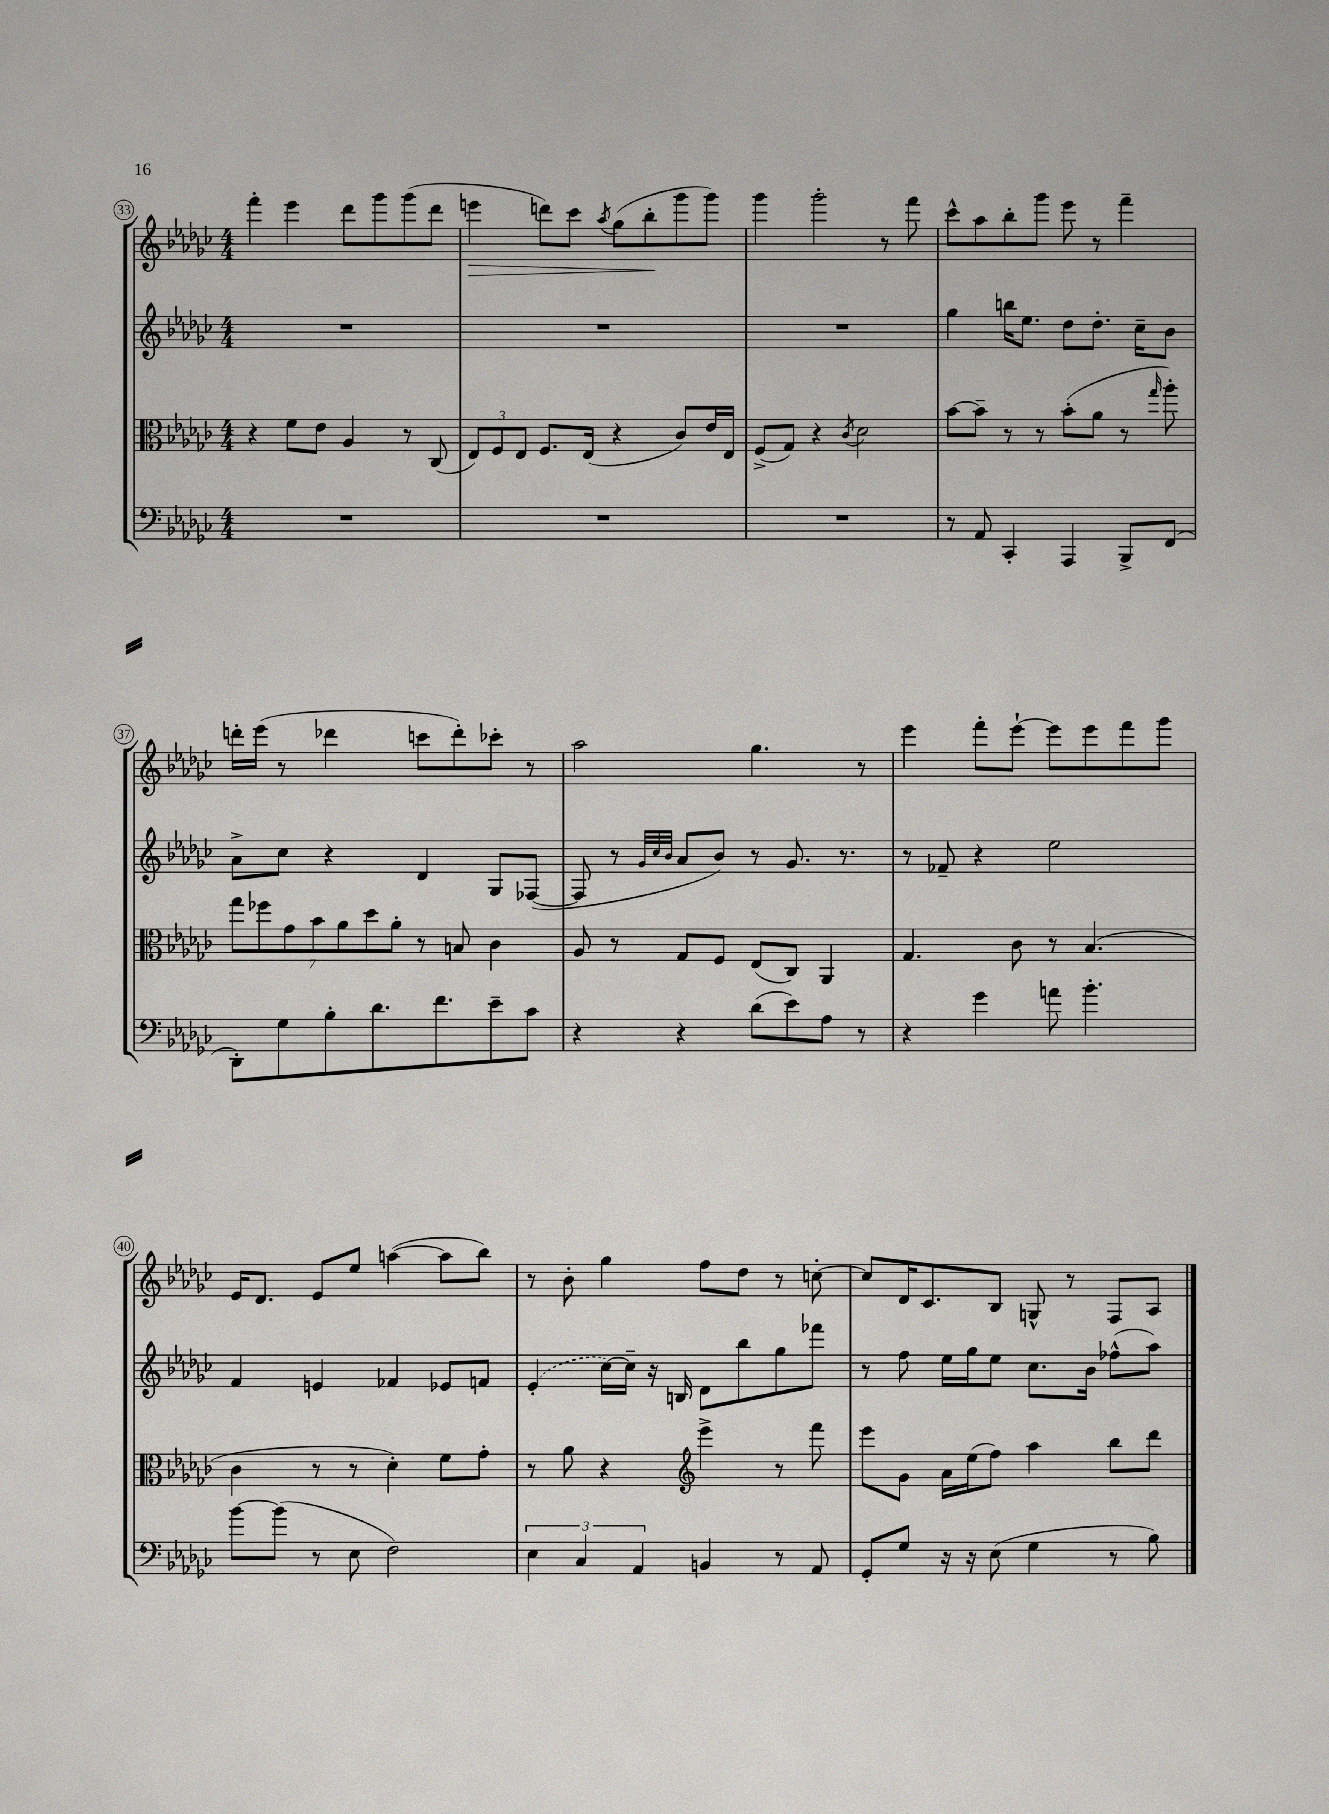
<<
\new StaffGroup <<
\new Staff = "s0" {
    \clef treble \key ges \major \numericTimeSignature \time 4/4
    f'''4-. ees'''4 des'''8 ges'''8 ges'''8( des'''8 |
    e'''4\> d'''8) ces'''8 \acciaccatura { aes''8 } ges''8( bes''8-.\! ges'''8 ges'''8) |
    ges'''4 ges'''2-. r8 f'''8 |
    ces'''8-^ aes''8 bes''8-. ges'''8 ees'''8 r8 f'''4-- |
    d'''16-. ees'''16( r8 des'''4 c'''8 des'''8-.) ces'''8-. r8 |
    aes''2 ges''4. r8 |
    ees'''4 f'''8-. ees'''8~-! ees'''8 ees'''8 f'''8 ges'''8 |
    ees'16 des'8. ees'8 ees''8 a''4~( a''8 bes''8) |
    r8 bes'8-. ges''4 f''8 des''8 r8 c''8~-. |
    c''8 des'16 ces'8. bes8 g8-^ r8 f8 aes8 \bar "|." |
}
\new Staff = "s1" {
    \clef treble \key ges \major \numericTimeSignature \time 4/4
    R1 |
    R1 |
    R1 |
    ges''4 b''16 ees''8. des''8 des''8.-. ces''16-- bes'8 |
    aes'8-> ces''8 r4 des'4 ges8 fes8~( |
    fes8 r8 \grace { ges'32 ces''32 bes'32 } aes'8 bes'8) r8 ges'8. r8. |
    r8 fes'8-- r4 ees''2 |
    f'4 e'4 fes'4 ees'8 f'8 |
    \once \slurDashed ees'4-.( ces''16~) ces''16-- r16 b16 des'8 bes''8 ges''8 fes'''8 |
    r8 f''8 ees''16 ges''16 ees''8 ces''8. bes'16 fes''8-^( aes''8) \bar "|." |
}
\new Staff = "s2" {
    \clef alto \key ges \major \numericTimeSignature \time 4/4
    r4 f'8 ees'8 aes4 r8 ces8( |
    \tuplet 3/2 { ees8) f8 ees8 } f8. ees16( r4 ces'8) ees'16 ees16 |
    f8->( ges8) r4 \acciaccatura { ces'8 } des'2 |
    bes'8~ bes'8-- r8 r8 bes'8-.( aes'8 r8 \grace { ges''16 } aes''8-.) |
    \tuplet 7/4 { ges''8 fes''8 ges'8 bes'8 aes'8 des''8 aes'8-. } r8 b8 ces'4 |
    aes8 r8 ges8 f8 ees8( ces8) aes,4 |
    ges4. ces'8 r8 bes4.( |
    ces'4 r8 r8 des'4-.) f'8 ges'8-. |
    r8 aes'8 r4 \clef treble ees'''4-> r8 f'''8 |
    ees'''8 ges'8 aes'16 ees''16( f''8) aes''4 bes''8 des'''8 \bar "|." |
}
\new Staff = "s3" {
    \clef bass \key ges \major \numericTimeSignature \time 4/4
    R1 |
    R1 |
    R1 |
    r8 aes,8 ces,4-. aes,,4 bes,,8-> f,8( |
    des,8-.) ges8 bes8-. des'8. f'8. ees'8-- ces'8 |
    r4 r4 des'8( ees'8) aes8 r8 |
    r4 ges'4 a'8 bes'4.-. |
    bes'8~ bes'8( r8 ees8 f2) |
    \tuplet 3/2 { ees4 ces4 aes,4 } b,4 r8 aes,8 |
    ges,8-. ges8 r16 r16 ees8( ges4 r8 bes8) \bar "|." |
}
>>
>>
\layout { \context { \Score currentBarNumber = #33 \override BarNumber.stencil = #(make-stencil-circler 0.1 0.3 ly:text-interface::print) } }
